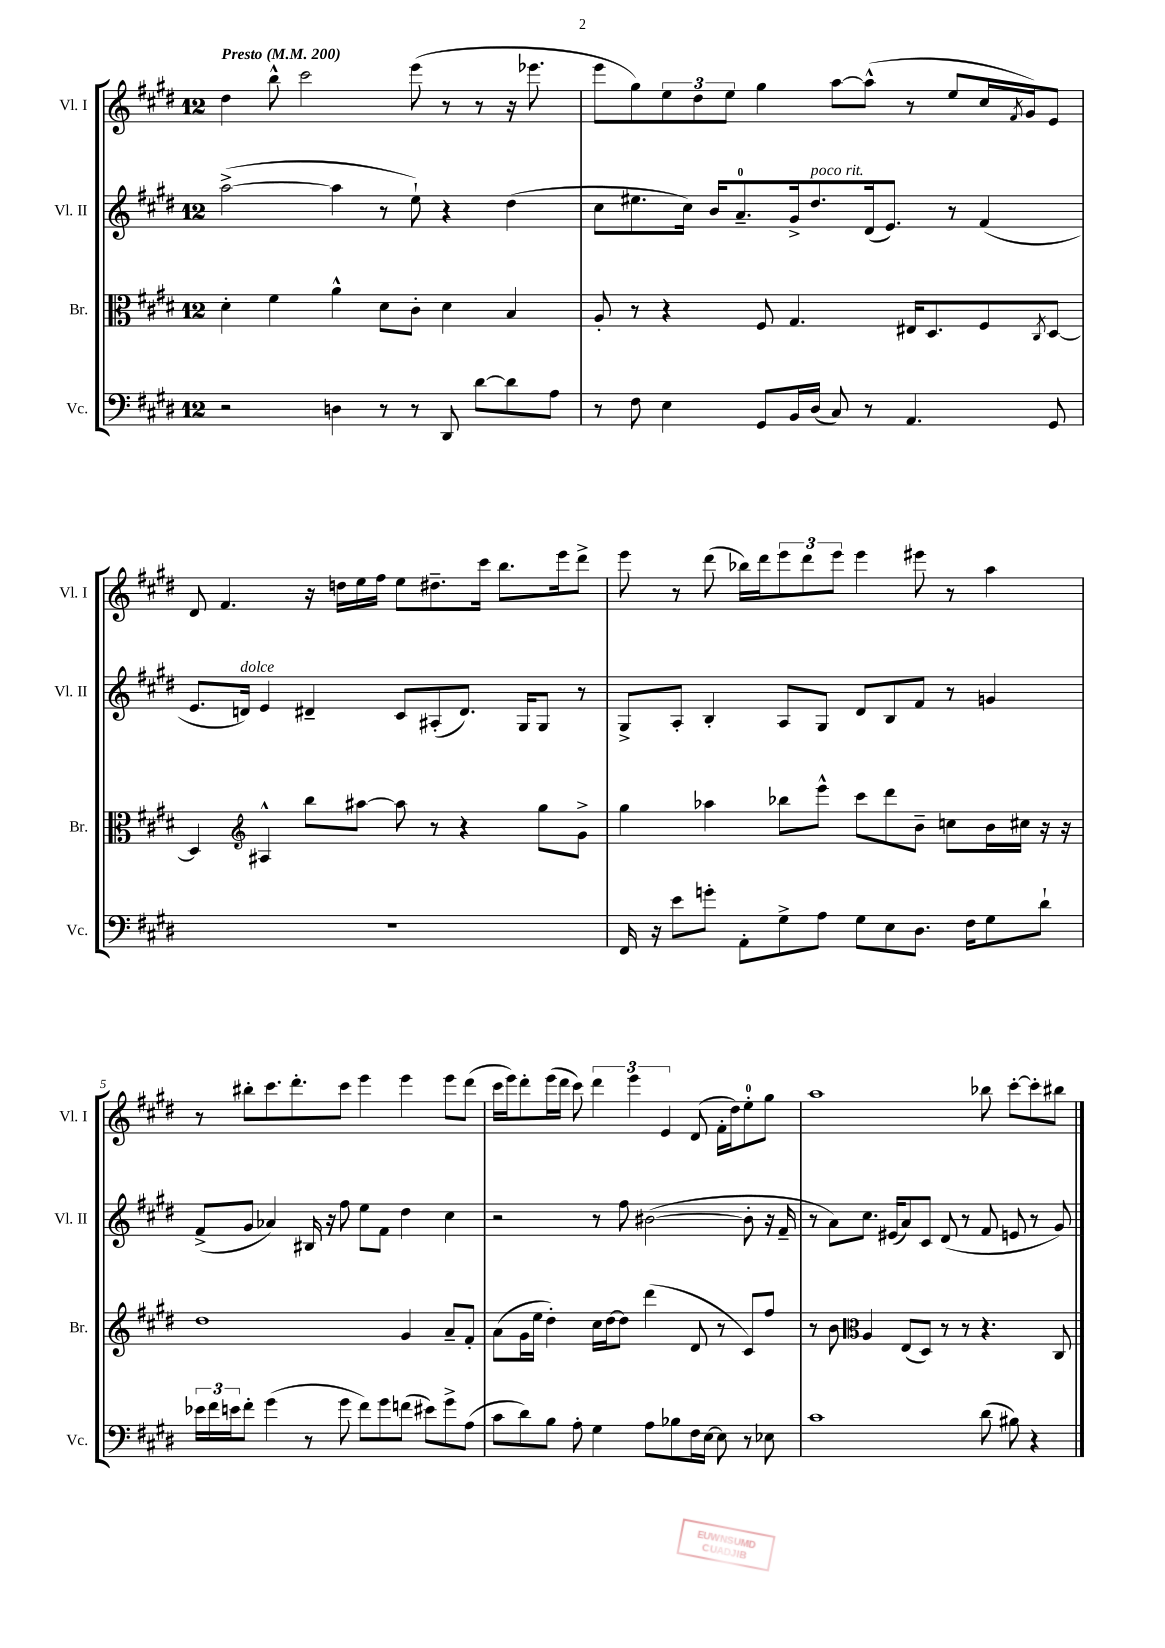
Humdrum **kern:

**kern	**kern	**kern	**kern
*staff4	*staff3	*staff2	*staff1
*clefF4	*clefC3	*clefG2	*clefG2
*k[f#c#g#d#]	*k[f#c#g#d#]	*k[f#c#g#d#]	*k[f#c#g#d#]
*M12/8	*M12/8	*M12/8	*M12/8
*MM200	*MM200	*MM200	*MM200
2r	4d#'	([2aa^	4dd#
.	4f#	.	8bb^^
.	.	.	2ccc#
4D	4a^^	4aa]	.
8r	8d#	8r	.
8r	8c#'	8ee`)	(8eee
8DD#	4d#	4r	8r
[8d#	.	.	8r
8d#]	4B	(4dd#	16r
.	.	.	8.eee-
8A	.	.	.
=	=	=	=
8r	8A'	8cc#	8eee
8F#	8r	8.ee#	8gg#)
4E	4r	.	12ee
.	.	16cc#)	.
.	.	.	12dd#
.	.	16b	.
.	.	.	12ee
.	.	8.a~	.
8GG#	8F#	.	4gg#
16BB	4.G#	16g#^	.
(16D#	.	8.dd#	.
8C#)	.	.	[8aa
8r	.	(16d#	(8aa^^]
.	.	8.e)	.
4.AA	16E#	.	8r
.	8.D#	.	.
.	.	8r	8ee
.	8F#	(4f#	16cc#
.	.	.	8qf#
.	.	.	16g#)
.	8qC#	.	.
8GG#	[8D#	.	8e
=	=	=	=
1.r	4D#]	8.e	8d#
.	.	.	4.f#
.	.	16d)	.
*	*clefG2	*	*
.	4A#^^	4e	.
.	8bb	4d#~	16r
.	.	.	16dd
.	[8aa#	.	16ee
.	.	.	16ff#
.	8aa#]	8c#	8ee
.	8r	(8A#'	8.dd#~
.	4r	8.d#)	.
.	.	.	16ccc#
.	.	.	8.bb
.	.	16G#	.
.	8gg#	8G#	.
.	.	.	16eee
.	8g#^	8r	8ddd#^
=	=	=	=
16FF#	4gg#	8G#^	8eee
16r	.	.	.
8e	.	8A'	8r
8g'	4aa-	4B'	(8ddd#
8AA'	.	.	16bb-)
.	.	.	16ddd#
8G#^	8bb-	8A	12eee
.	.	.	12ddd#
8A	8eee^^	8G#	.
.	.	.	12eee
8G#	8ccc#	8d#	4eee
8E	8ddd#	8B	.
8.D#	8b~	8f#	8eee#
.	8cc	8r	8r
16F#	.	.	.
8G#	16b	4g	4aa
.	16cc#	.	.
8d#`	16r	.	.
.	16r	.	.
=	=	=	=
24e-	1dd#	(8f#^	8r
24f#	.	.	.
24e	.	.	.
8f#'	.	8g#	8bb#'
(4g#	.	4a-)	8.ccc#
.	.	.	8.ddd#'
8r	.	16B#	.
.	.	16r	.
8g#	.	8ff#	8ccc#
8f#)	.	8ee	4eee
8g#	.	8f#	.
(8f	4g#	4dd#	4eee
8e#)	.	.	.
8g#^	8a~	4cc#	8eee
(8A	8f#'	.	(8ddd#
=	=	=	=
8c#	(8a	2r	16ccc#
.	.	.	16eee)
8d#)	16g#	.	8ddd#'
.	16ee	.	.
8B	4dd#')	.	(16eee
.	.	.	16ddd#
8A'	.	.	8ccc#)
4G#	16cc#	8r	6ddd#
.	[16dd#	.	.
.	8dd#]	8ff#	.
.	.	.	6eee
8A	(4ddd#	([2b#	.
.	.	.	6e
8B-	.	.	.
16F#	8d#	.	(8d#
[16E	.	.	.
8E]	8r	.	16f#'
.	.	.	16dd#)
8r	8c#)	8b#']	8ee'
8E-	8ff#	16r	8gg#
.	.	16f#~	.
=	=	=	=
1c#	8r	8r	1aa
.	8b	8a)	.
*	*clefC3	*	*
.	4A	8.cc#	.
.	.	(16e#	.
.	(8E	8a)	.
.	8D#)	8c#	.
.	8r	(8d#	.
.	8r	8r	.
(8d#	4.r	8f#	8bb-
8B#)	.	8e	[8ccc#'
4r	.	8r	8ccc#']
.	8C#	8g#)	8bb#
==	==	==	==
*-	*-	*-	*-
